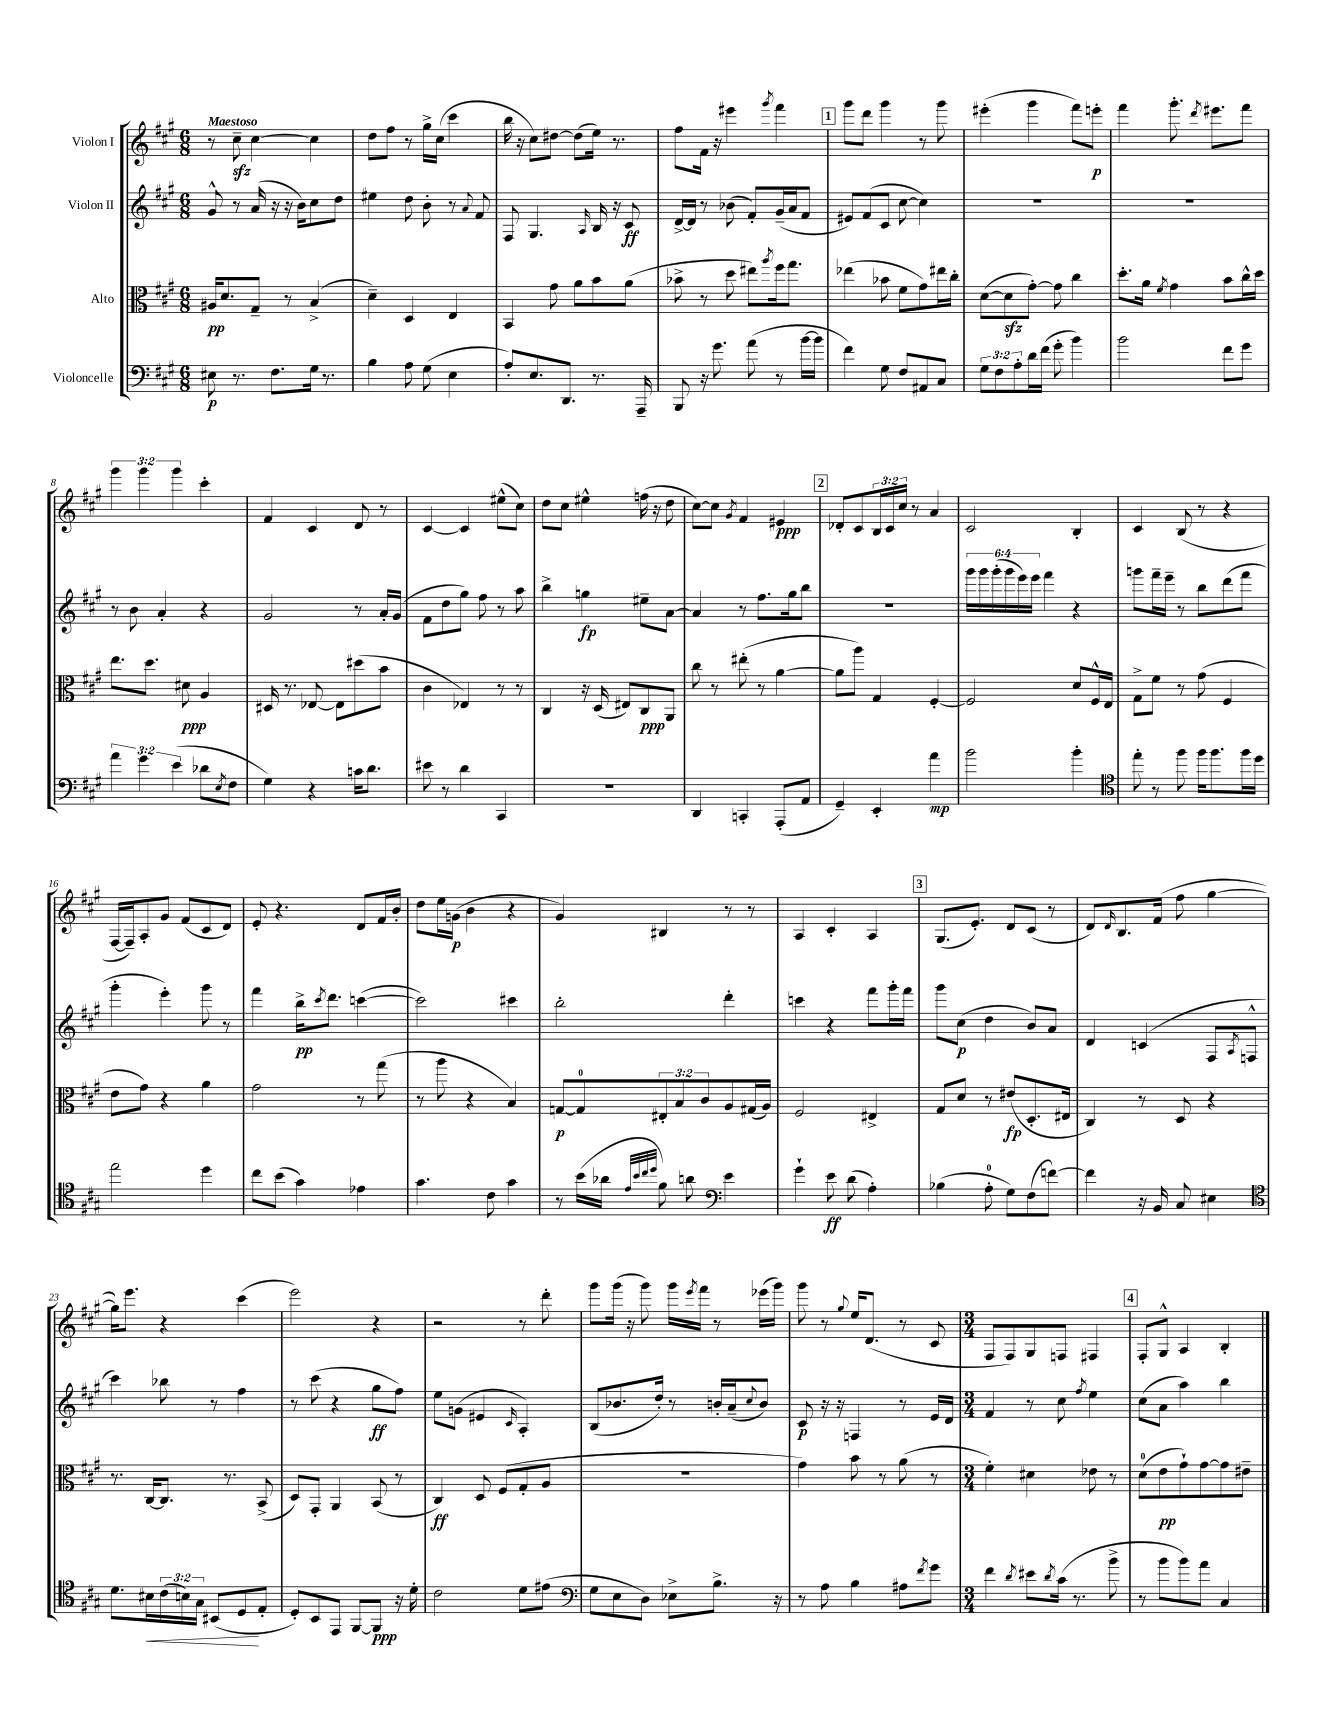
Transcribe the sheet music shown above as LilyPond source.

<<
\new StaffGroup <<
\new Staff = "s0" \with { instrumentName = "Violon I" } {
    \clef treble \key a \major \numericTimeSignature \time 6/8 \override Staff.TupletNumber.text = #tuplet-number::calc-fraction-text \tempo "Maestoso"
    r8 cis''8--\sfz cis''4~ cis''4 |
    d''8 fis''8 r8 gis''16-> cis''16( cis'''4 |
    b''16 r16 cis''8) dis''8~ dis''8( e''16) r8. |
    fis''8 fis'16 r16 eis'''4 \acciaccatura { gis'''8 } fis'''4 |
    \mark \markup { \box "1" } gis'''8 d'''8 gis'''4 r8 gis'''8 |
    eis'''4-.( gis'''4 fis'''8) e'''8-.\p |
    fis'''4 gis'''8.-. \acciaccatura { d'''8 } eis'''8. fis'''8 |
    \tuplet 3/2 { gis'''4 gis'''4 gis'''4 } cis'''4-. |
    fis'4 cis'4 d'8 r8 |
    cis'4~ cis'4 eis''8-^( cis''8) |
    d''8 cis''8 eis''4-^ f''16( r16 d''8 |
    cis''8~) cis''8 \acciaccatura { gis'8 } fis'4 eis'4\ppp |
    \mark \markup { \box "2" } des'8-. cis'8 \tuplet 3/2 { b16 cis'16 cis''16 } r8 a'4 |
    cis'2 b4-. |
    cis'4 b8( r8 r4 |
    fis16~ fis16--) a8-. gis'8 fis'8( cis'8 d'8) |
    e'8-. r4. d'8 fis'16 b'16-. |
    d''8 e''16 g'16\p( b'4 r4 |
    gis'4) bis4 r8 r8 |
    a4 cis'4-. a4 |
    \mark \markup { \box "3" } gis8.( e'8.-.) d'8 cis'8( r8 |
    d'8) \grace { d'16 } b8. fis'16( fis''8 gis''4~ |
    gis''16) e'''8. r4 cis'''4( |
    e'''2) r4 |
    r2 r8 d'''8-. |
    gis'''8 gis'''16( r16 gis'''8) gis'''16 \acciaccatura { e'''8 } fis'''16 r8 ees'''16( gis'''16) |
    gis'''8 r8 \appoggiatura { gis''8 } e''16 d'8.( r8 cis'8 |
    \numericTimeSignature \time 3/4 fis8 fis8) gis8 f8 fis4 |
    \mark \markup { \box "4" } fis8-. gis8-^ a4 b4-. \bar "|." |
}
\new Staff = "s1" \with { instrumentName = "Violon II" } {
    \clef treble \key a \major \numericTimeSignature \time 6/8 \override Staff.TupletNumber.text = #tuplet-number::calc-fraction-text
    gis'8-^ r8 a'16( r16 r16 b'16) cis''8 d''8 |
    eis''4 d''8 b'8-. r8 \appoggiatura { a'8 } fis'8 |
    fis8 gis4. \grace { a16 } b16 r16 cis'8\ff |
    d'16~-> d'16 r8 bes'8( fis'8-.) gis'16--( a'16 fis'8 |
    \mark \markup { \box "1" } eis'8) fis'8( cis'8 cis''8~ cis''4) |
    R2. |
    R2. |
    r8 b'8 a'4-. r4 |
    gis'2 r8 a'16-. gis'16( |
    fis'8 d''8 gis''8) fis''8 r8 a''8 |
    b''4-> g''4\fp eis''8-- a'8~ |
    a'4 r8 fis''8. gis''16 b''8 |
    \mark \markup { \box "2" } R2. |
    \tuplet 6/4 { gis'''16 gis'''16 gis'''16-.( gis'''16 e'''16) e'''16 } fis'''4 r4 |
    g'''8 fis'''16-- e'''16-- r8 b''8 d'''8( fis'''8 |
    gis'''4-. e'''4-.) gis'''8 r8 |
    fis'''4 b''16->\pp \acciaccatura { cis'''8 } d'''8. c'''4~( |
    c'''2) cis'''4 |
    b''2-. d'''4-. |
    c'''4 r4 fis'''8 gis'''16-. fis'''16 |
    \mark \markup { \box "3" } gis'''8 cis''8\p( d''4 b'8) a'8 |
    d'4 c'4( fis8 \acciaccatura { a8 } f8-^ |
    cis'''4) bes''8 r8 fis''4 |
    r8 cis'''8( r4 gis''8\ff fis''8) |
    e''8 g'8( eis'4 \grace { cis'16 } a4-.) |
    b8( bes'8. d''16-.) r8 b'16-. a'16--( \appoggiatura { cis''8 } b'8) |
    cis'8\p r16 r16 f4 r8 e'16 d'16 |
    \numericTimeSignature \time 3/4 fis'4 r8 cis''8 \acciaccatura { fis''8 } e''4 |
    \mark \markup { \box "4" } cis''8( a'8 a''4) b''4 \bar "|." |
}
\new Staff = "s2" \with { instrumentName = "Alto" } {
    \clef alto \key a \major \numericTimeSignature \time 6/8 \override Staff.TupletNumber.text = #tuplet-number::calc-fraction-text
    ais16\pp d'8. gis8-- r8 b4->( |
    d'4--) d4 e4 |
    b,4 gis'8 a'8 b'8 a'8( |
    bes'8-> r8 d''8 eis''8) \acciaccatura { a''8 } fis''16 gis''8. |
    \mark \markup { \box "1" } ees''4( bes'8 fis'8 gis'8) eis''16 cis''16-. |
    d'8~( d'8\sfz gis'8~-.) gis'8 cis''4 |
    d''8.-. a'16 \acciaccatura { fis'8 } gis'4 b'8 cis''16-^ d''16 |
    e''8. d''8. dis'8\ppp a4 |
    dis16 r8. ees8~ ees8 dis''8( b'8 |
    cis'4 ees4) r8 r8 |
    cis4 r16 d16( eis8) cis8\ppp a,8 |
    cis''8 r8 eis''8-.( r8 a'4~ |
    \mark \markup { \box "2" } a'8 a''8) gis4 fis4~-. |
    fis2 d'8 fis16-^ e16 |
    gis8-> fis'8 r8 gis'8( fis4 |
    e'8 gis'8) r4 a'4 |
    gis'2 r8 gis''8( |
    r8 a''8 r4 b4) |
    g8~\p g8-0 \tuplet 3/2 { eis8-. b8 cis'8 } a8 gis16( a16) |
    fis2 eis4-> |
    \mark \markup { \box "3" } gis8 d'8 r8 eis'8\fp( d8.-. eis16 |
    cis4) r8 d8 r4 |
    r8. cis16~ cis8. r8. b,8->( |
    d8) gis,8-. a,4 b,8( r8 |
    cis4\ff) d8 fis8( gis8-. a8 |
    R2. |
    gis'4) b'8 r8 a'8( r8 |
    \numericTimeSignature \time 3/4 fis'4-.) dis'4 ees'8 r8 |
    \mark \markup { \box "4" } d'8-0( e'8\pp gis'8-!) gis'8~ gis'8 eis'8-- \bar "|." |
}
\new Staff = "s3" \with { instrumentName = "Violoncelle" } {
    \clef bass \key a \major \numericTimeSignature \time 6/8 \override Staff.TupletNumber.text = #tuplet-number::calc-fraction-text
    eis8\p r8. fis8. gis16 r8. |
    b4 a8 gis8( e4 |
    a8-.) e8. d,8. r8. a,,16-- |
    b,,8 r16 gis'8. a'8( r8 b'16~ b'16 |
    \mark \markup { \box "1" } fis'4) gis8 fis8 ais,8 cis8 |
    \tuplet 3/2 { gis8 fis8 a8-. } d'16 fis'16( gis'8-. b'4) |
    b'2 fis'8 gis'8 |
    \tuplet 3/2 { a'4 gis'4 e'4( } des'8 \acciaccatura { e8 } fis8 |
    gis4) r4 c'16 d'8. |
    eis'8 r8 d'4 cis,4 |
    R2. |
    d,4 c,4-. a,,8-.( a,8 |
    \mark \markup { \box "2" } gis,4--) e,4-. a'4\mp |
    b'2 b'4-. |
    \clef tenor e''8-. r8 fis''8 fis''16 fis''8. fis''16 d''16 |
    e''2 d''4 |
    cis''8 b'8( gis'4) ees'4 |
    gis'4. cis'8 gis'4 |
    r8 b'16( aes'16 \grace { e'32 b'32 cis''32 d''32 } fis'8) a'8 \clef bass e'4 |
    gis'4-! e'8\ff d'8( a4-.) |
    \mark \markup { \box "3" } bes4( a8-0-. gis8) fis8( f'8~) |
    f'4 r16 b,16 cis8 eis4 |
    \clef tenor d'8. bis16\< \tuplet 3/2 { cis'16( b16) gis16 } bis,8( d8\! e8-. |
    d8-.) b,8 e,8 fis,8~ fis,8\ppp r16 d'16-. |
    cis'2 d'8 eis'8( |
    \clef bass gis8 e8 d8) ees8-> b8.-> r16 |
    r8 a8 b4 ais8 \acciaccatura { fis'8 } gis'8 |
    \numericTimeSignature \time 3/4 fis'4 \acciaccatura { d'8 } eis'8 \acciaccatura { d'8 } cis'16( r8. b'8-> |
    \mark \markup { \box "4" } r8 b'8 b'8) a'8 cis4 \bar "|." |
}
>>
>>
